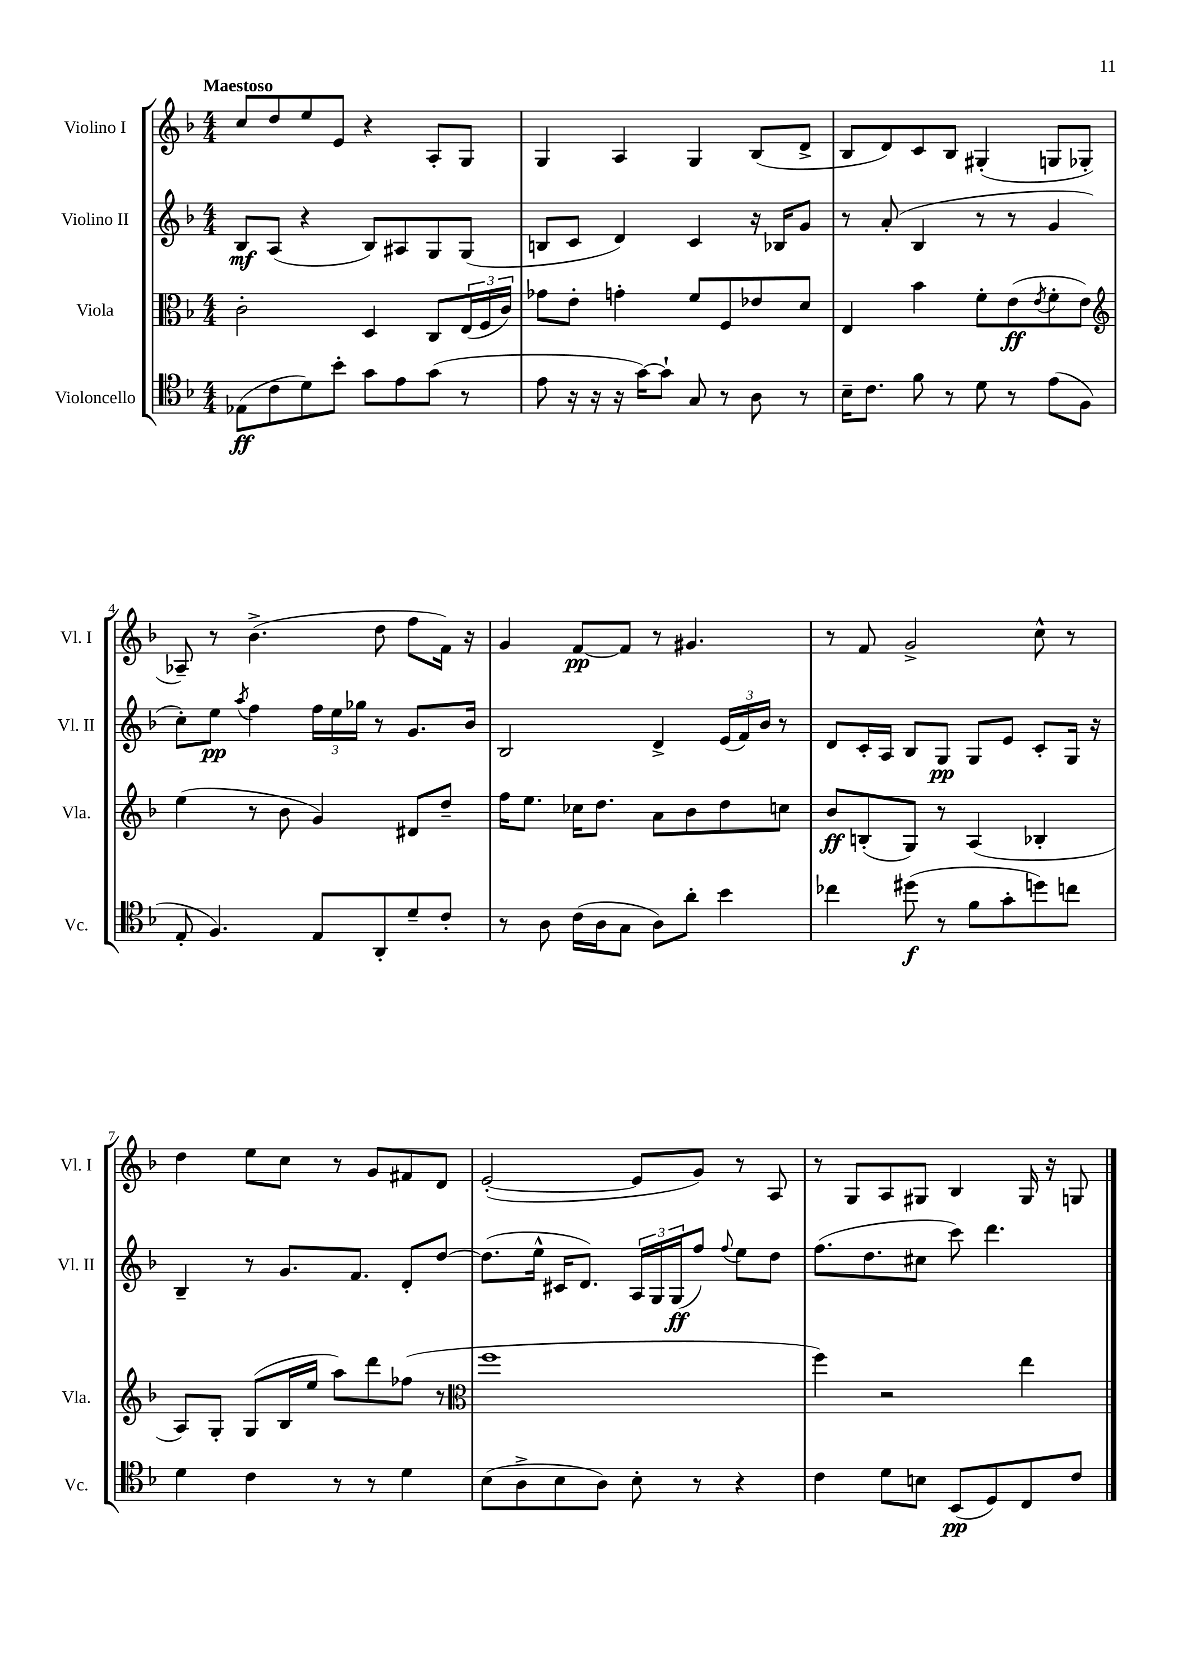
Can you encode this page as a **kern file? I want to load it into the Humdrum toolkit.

**kern	**dynam	**kern	**dynam	**kern	**dynam	**kern	**dynam
*part4	*part4	*part3	*part3	*part2	*part2	*part1	*part1
*staff4	*staff4	*staff3	*staff3	*staff2	*staff2	*staff1	*staff1
*I"Violoncello	*	*I"Viola	*	*I"Violino II	*	*I"Violino I	*
*I'Vc.	*	*I'Vla.	*	*I'Vl. II	*	*I'Vl. I	*
*clefC4	*	*clefC3	*	*clefG2	*	*clefG2	*
*k[b-]	*	*k[b-]	*	*k[b-]	*	*k[b-]	*
*M4/4	*	*M4/4	*	*M4/4	*	*M4/4	*
=1	=1	=1	=1	=1	=1	=1	=1
!	!	!	!	!	!	!LO:TX:a:B:t=Maestoso	!
(8E-X\L	ff	2c'\	.	8B-/L	mf	8cc/L	.
8c\	.	.	.	(8A/J	.	8dd/	.
8d\)	.	.	.	4r	.	8ee/	.
8b-'\J	.	.	.	.	.	8e/J	.
8g\L	.	4D/	.	8B-/L)	.	4r	.
8e\	.	.	.	8A#X/	.	.	.
(8g\J	.	8C/L	.	8G/	.	8A'/L	.
8r	.	(24E/L	.	(8G/J	.	8G/J	.
.	.	24F/	.	.	.	.	.
.	.	24c/JJ)	.	.	.	.	.
=2	=2	=2	=2	=2	=2	=2	=2
8e\	.	8g-X\L	.	8Bn/L	.	4G/	.
16r	.	8e'\J	.	8c/J	.	.	.
16r	.	.	.	.	.	.	.
16r	.	4gn'\	.	4d/)	.	4A/	.
[16g\KL)	.	.	.	.	.	.	.
8g`\J]	.	.	.	.	.	.	.
8G/	.	8f/L	.	4c/	.	4G/	.
8r	.	8F/	.	.	.	.	.
8A\	.	8e-X/	.	16r	.	(8B-/L	.
.	.	.	.	16B-X/KL	.	.	.
8r	.	8d/J	.	8g/J	.	8d^/J	.
=3	=3	=3	=3	=3	=3	=3	=3
16B-~\KL	.	4E/	.	8r	.	8B-/L	.
8.c\J	.	.	.	.	.	.	.
.	.	.	.	(8a'/	.	8d/)	.
8f\	.	4b-\	.	4B-/	.	8c/	.
8r	.	.	.	.	.	8B-/J	.
8d\	.	8f'\L	.	8r	.	(4G#X'/	.
8r	.	(8e\	ff	8r	.	.	.
.	.	8qe/	.	.	.	.	.
(8e\L	.	8f'\	.	4g/	.	8Gn/L	.
8F\J	.	8e\J)	.	.	.	8G-X'/J	.
!!LO:LB:g=z
=4	=4	=4	=4	=4	=4	=4	=4
*	*	*clefG2	*	*	*	*	*
8E'/	.	(4ee\	.	8cc'\L)	.	8A-X~/)	.
4.F/)	.	.	.	8ee\J	pp	8r	.
.	.	.	.	8qaa/	.	.	.
.	.	8r	.	4ff\	.	(4.b-^\	.
.	.	8b-\	.	.	.	.	.
8E/L	.	4g/)	.	24ff\LL	.	.	.
.	.	.	.	24ee\	.	.	.
.	.	.	.	24gg-X\JJ	.	.	.
8AA'/	.	.	.	8r	.	8dd\	.
8d~/	.	8d#X/L	.	8.g/L	.	8ff\L	.
8c'/J	.	8dd~/J	.	.	.	16f\Jk)	.
.	.	.	.	16b-/Jk	.	16r	.
=5	=5	=5	=5	=5	=5	=5	=5
8r	.	16ff\KL	.	2B-/	.	4g/	.
.	.	8.ee\J	.	.	.	.	.
8A\	.	.	.	.	.	.	.
(16c\LL	.	16cc-X\KL	.	.	.	[8f/L	pp
16A\J	.	8.dd\J	.	.	.	.	.
8G\J	.	.	.	.	.	8f/J]	.
8A\L)	.	8a\L	.	4d^/	.	8r	.
8a'\J	.	8b-\	.	.	.	4.g#X/	.
4b-\	.	8dd\	.	(24e/LL	.	.	.
.	.	.	.	24f/)	.	.	.
.	.	.	.	24b-/JJ	.	.	.
.	.	8ccn\J	.	8r	.	.	.
=6	=6	=6	=6	=6	=6	=6	=6
4cc-X\	.	8b-/L	ff	8d/L	.	8r	.
.	.	(8Bn'/	.	16c'/L	.	8f/	.
.	.	.	.	16A/JJ	.	.	.
(8dd#X\	f	8G/J)	.	8B-/L	.	2g^/	.
8r	.	8r	.	8G/J	pp	.	.
8f\L	.	(4A/	.	8G/L	.	.	.
8g'\	.	.	.	8e/J	.	.	.
8ddn\)	.	4B-X'/	.	8c'/L	.	8cc^^\	.
8ccn\J	.	.	.	16G/Jk	.	8r	.
.	.	.	.	16r	.	.	.
!!LO:LB:g=z
=7	=7	=7	=7	=7	=7	=7	=7
4d\	.	8A/L)	.	4B-~/	.	4dd\	.
.	.	8G'/J	.	.	.	.	.
4c\	.	(8G/L	.	8r	.	8ee\L	.
.	.	16B-/L	.	8.g/L	.	8cc\J	.
.	.	16ee/JJ	.	.	.	.	.
8r	.	8aa\L)	.	.	.	8r	.
.	.	.	.	8.f/J	.	.	.
8r	.	8ddd\	.	.	.	8g/L	.
4d\	.	(8ff-X\J	.	8d'/L	.	8f#X/	.
.	.	8r	.	[8dd/J	.	8d/J	.
=8	=8	=8	=8	=8	=8	=8	=8
*	*	*clefC3	*	*	*	*	*
(8B-\L	.	1ff	.	(8.dd\L]	.	([2e'/	.
8A^\	.	.	.	.	.	.	.
.	.	.	.	16ee^^\Jk	.	.	.
8B-\	.	.	.	16c#X/KL	.	.	.
.	.	.	.	8.d/J)	.	.	.
8A\J)	.	.	.	.	.	.	.
8B-'\	.	.	.	24A/LL	.	8e/L]	.
.	.	.	.	24G/	.	.	.
.	.	.	.	(24G/J	ff	.	.
8r	.	.	.	8ff/J)	.	8g/J)	.
.	.	.	.	8qqff/	.	.	.
4r	.	.	.	8ee\L	.	8r	.
.	.	.	.	8dd\J	.	8A/	.
=9	=9	=9	=9	=9	=9	=9	=9
4c\	.	4ff\)	.	(8.ff\L	.	8r	.
.	.	.	.	.	.	8G/L	.
.	.	.	.	8.dd\	.	.	.
8d\L	.	2r	.	.	.	8A/	.
8Bn\J	.	.	.	8cc#X\J	.	8G#X/J	.
(8BB-/L	pp	.	.	8ccc\)	.	4B-/	.
8D/)	.	.	.	4.ddd\	.	.	.
8C/	.	4ee\	.	.	.	16G#/	.
.	.	.	.	.	.	16r	.
8c/J	.	.	.	.	.	8Gn/	.
==	==	==	==	==	==	==	==
*-	*-	*-	*-	*-	*-	*-	*-
